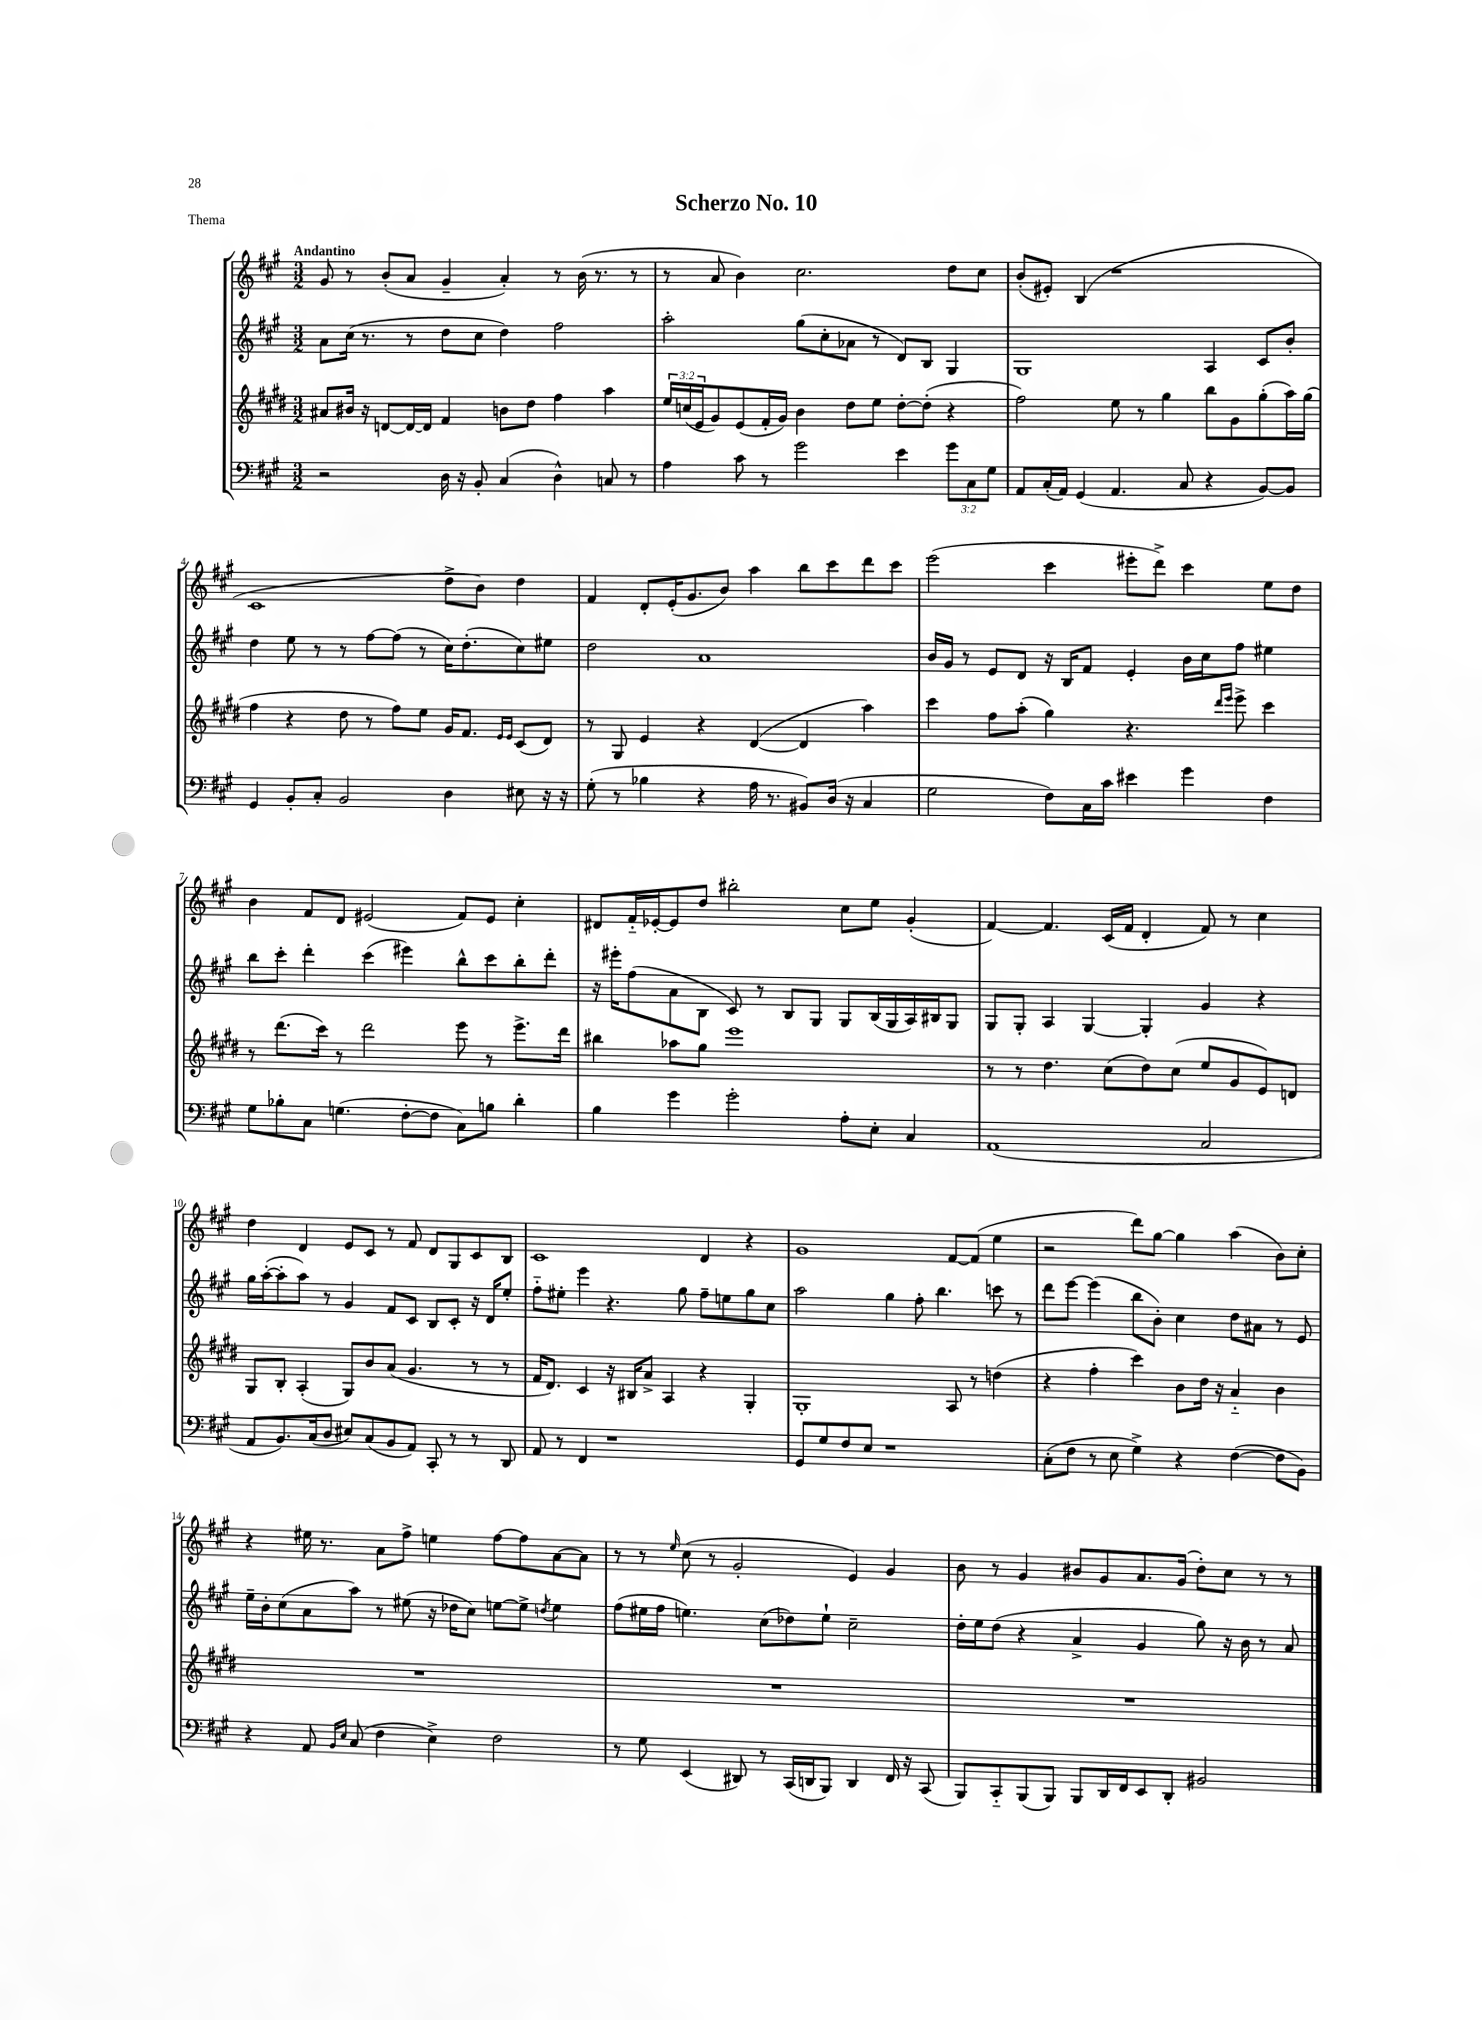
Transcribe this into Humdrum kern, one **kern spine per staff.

**kern	**kern	**kern	**kern
*part4	*part3	*part2	*part1
*staff4	*staff3	*staff2	*staff1
*clefF4	*clefG2	*clefG2	*clefG2
*k[f#c#g#]	*k[f#c#g#d#]	*k[f#c#g#]	*k[f#c#g#]
*M3/2	*M3/2	*M3/2	*M3/2
=1	=1	=1	=1
!	!	!	!LO:TX:a:B:t=Andantino
2r	8a#X/L	8a\L	8g#/
.	16b#X/Jk	(16cc#\Jk	8r
.	16r	8.r	.
.	[8dn/L	.	(8b'/L
.	16d/L_	8r	8a/J
.	16d/JJ]	.	.
16D\	4f#/	8dd\L	4g#~/
16r	.	.	.
8BB'/	.	8cc#\J	.
(4C#/	8bn\L	4dd\)	4a'/)
.	8dd#\J	.	.
4D^^\)	4ff#\	2ff#\	8r
.	.	.	(16b\
.	.	.	8.r
8Cn/	4aa\	.	.
8r	.	.	8r
=2	=2	=2	=2
4A\	24ee/LL	2aa'\	8r
.	(24ccn/	.	.
.	24e/J	.	.
.	8g#/)	.	8a/
8c#\	(8e/	.	4b\)
8r	16f#'/L	.	.
.	16g#/JJ)	.	.
2g#\	4b\	(8gg#\L	2.cc#\
.	.	8cc#'\	.
.	8dd#\L	8a-X\J	.
.	8ee\J	8r	.
4e\	[8dd#'\L	8d/L)	.
.	(8dd#'\J]	8B/J	.
12g#\L	4r	4G#/	8dd\L
12C#\	.	.	.
.	.	.	8cc#\J
12G#\J	.	.	.
=3	=3	=3	=3
8AA/L	2ff#\)	1G#	(8b'/L
(16C#'/L	.	.	8e#X'/J)
16AA/JJ)	.	.	.
(4GG#/	.	.	(4B/
4.AA/	8ee\	.	1r
.	8r	.	.
.	4gg#\	.	.
8C#/	.	.	.
4r	8bb\L	4A/	.
.	8g#\	.	.
[8BB/L)	(8gg#'\	8c#/L	.
8BB/J]	16aa\L)	8b'/J	.
.	(16gg#\JJ	.	.
!!LO:LB:g=z
=4	=4	=4	=4
4GG#/	4ff#\	4dd\	1c#
8BB'/L	4r	8ee\	.
8C#'/J	.	8r	.
2BB/	8dd#\	8r	.
.	8r	[8ff#\L	.
.	8ff#\L)	(8ff#\J]	.
.	8ee\J	8r	.
4D\	16g#/KL	16cc#\KL)	8dd^\L
.	8.f#/J	(8.dd'\	.
.	.	.	8b\J)
.	16qqe/LL	.	.
.	16qqe/JJ	.	.
8E#X\	(8c#/L	8cc#\)	4dd\
16r	8d#/J)	8ee#X\J	.
16r	.	.	.
=5	=5	=5	=5
(8G#'\	8r	2dd\	4f#/
8r	8G#/	.	.
4B-X\	4e/	.	8d'/L
.	.	.	(16e'/K
.	.	.	8.g#/
4r	4r	1a	.
.	.	.	8b/J)
16A\	([4d#/	.	4aa\
8.r	.	.	.
8BB#X/L)	4d#/]	.	8bb\L
(16D/Jk	.	.	8ccc#\
16r	.	.	.
4C#/	4aa\)	.	8ddd\
.	.	.	8ccc#\J
=6	=6	=6	=6
2G#\	4ccc#\	16b/LL	(2eee\
.	.	16g#/JJ	.
.	.	8r	.
.	8ff#\L	8e/L	.
.	(8aa'\J	8d/J	.
8F#\L)	4gg#\)	16r	4ccc#\
.	.	16B/KL	.
16C#\L	.	8f#/J	.
16c#\JJ	.	.	.
4e#X\	4.r	4e'/	8eee#X'\L
.	.	.	8ddd^\J)
4g#\	.	16b\LL	4ccc#\
.	.	16cc#\J	.
.	16qqddd#/LL	.	.
.	16qqeee/JJ	.	.
.	8eee^\	8ff#\J	.
4F#\	4ccc#\	4ee#X\	8ee\L
.	.	.	8dd\J
!!LO:LB:g=z
=7	=7	=7	=7
8G#\L	8r	8bb\L	4b\
8B-X'\	(8.ddd#\L	8ccc#'\J	.
8C#\J	.	4ddd'\	8f#/L
.	16ccc#\Jk)	.	.
(4.Gn\	8r	.	8d/J
.	2ddd#\	(4ccc#\	(2e#X/
[8F#'\L	.	4eee#X\)	.
8F#\J]	.	.	.
8C#\L)	8eee\	8bb^^\L	8f#/L)
8Bn\J	8r	8ccc#\	8e#/J
4d'\	8.eee^\L	8bb'\	4cc#'\
.	.	8ddd'\J	.
.	16ddd#\Jk	.	.
=8	=8	=8	=8
4B\	4bb#X\	16r	8d#X/L
.	.	16eee#X'\KL	.
.	.	(8ff#\	16f#/L
.	.	.	[16e-X'/J
4g#\	8aa-X\L	8a\	8e-/]
.	8gg#\J	8B\J	8dd/J
2g#'\	1eee	8c#/)	2bb#X'\
.	.	8r	.
.	.	8B/L	.
.	.	8G#/J	.
8A'\L	.	8G#/L	8cc#\L
8E'\J	.	(16B/L	8ee\J
.	.	16G#/	.
4C#/	.	16A/)	(4g#'/
.	.	16B#X/J	.
.	.	8G#/J	.
=9	=9	=9	=9
(1AA	8r	8G#/L	[4f#/)
.	8r	8G#'/J	.
.	4.dd#\	4A/	4.f#/]
.	.	[4G#/	.
.	(8cc#\L	.	(16c#/LL
.	.	.	16f#/JJ
.	8dd#\)	4G#'/]	4d'/
.	(8cc#\J	.	.
2C#/	8ee/L	4g#/	8f#/)
.	8g#/	.	8r
.	8e/)	4r	4cc#\
.	8dn/J	.	.
!!LO:LB:g=z
=10	=10	=10	=10
8AA/L	8G#/L	16gg#\LL	4dd\
.	.	([16aa'\J	.
8.BB/)	8B'/J	8aa'\]	.
.	(4A'/	8aa\J)	4d/
(16C#/k	.	.	.
8D/J	.	8r	.
8E#X/L)	8G#/L)	4g#/	8e/L
(8C#/	8b/	.	8c#/J
8BB/	(8a/J	8f#/L	8r
8AA/J)	4.g#/	8c#/J	8f#/
8CC#'/	.	8B/L	8d/L
8r	.	8c#'/J	8G#/
8r	8r	16r	8c#/
.	.	16d/KL	.
8DD/	8r	8ee'/J	8B/J
=11	=11	=11	=11
8AA/	16f#/KL	8ff#\L	1c#
.	8.d#/J)	.	.
8r	.	8ee#X'\J	.
4FF#/	4c#/	4eee\	.
1r	16r	4.r	.
.	16B#X/KL	.	.
.	8a^/J	.	.
.	4A/	.	.
.	.	8gg#\	.
.	4r	8ff#~\L	4d/
.	.	8een\	.
.	4G#'/	8gg#\	4r
.	.	8cc#\J	.
=12	=12	=12	=12
8GG#/L	1G#'	2aa\	1g#
8G#/	.	.	.
8F#/	.	.	.
8E/J	.	.	.
1r	.	4gg#\	.
.	.	8ff#'\	.
.	.	4.bb\	.
.	8A/	.	[8f#/L
.	8r	.	(8f#/J]
.	(4ddn\	8cccn\	4ee\
.	.	8r	.
=13	=13	=13	=13
(8C#'\L	4r	8ddd\L	2r
8F#\J	.	[8eee\J	.
8r	4ff#'\	(4eee\]	.
8E\	.	.	.
4G#^\)	4ccc#\)	8bb\L	8ddd\L)
.	.	8b'\J)	[8gg#\J
4r	8b\L	4cc#\	4gg#\]
.	16dd#\Jk	.	.
.	16r	.	.
([4F#\	4a/	8dd\L	(4aa\
.	.	8a#X\J	.
8F#\L]	4b\	8r	8b\L)
8BB\J)	.	8e/	8cc#'\J
!!LO:LB:g=z
=14	=14	=14	=14
4r	1.r	16ee~\LL	4r
.	.	16b'\J	.
.	.	(8cc#\	.
8AA/	.	8a\	16ee#X\
.	.	.	8.r
16qqBB/LL	.	.	.
16qqE/JJ	.	.	.
(8C#/	.	8aa\J)	.
4F#\	.	8r	8a\L
.	.	(8ee#X\	8ff#^\J
4E^\)	.	16r	4een\
.	.	16dd-X\KL	.
.	.	8cc#\J)	.
2F#\	.	[8een\L	[8ff#\L
.	.	8ee^\J]	8ff#\]
.	.	8qddn/	.
.	.	4ee\	[8a\
.	.	.	8a\J]
=15	=15	=15	=15
8r	1.r	(8ff#\L	8r
8G#\	.	16ee#X\L	8r
.	.	16ff#\JJ	.
.	.	.	16qqee/
(4EE/	.	4.een\)	(8cc#\
.	.	.	8r
8DD#X/)	.	.	2g#'/
8r	.	(8cc#\L	.
(16CC#/LL	.	8dd-X\)	.
16DDn/J	.	.	.
8BBB/J)	.	8ee`\J	.
4DD/	.	2cc#~\	4e/)
16FF#/	.	.	4g#/
16r	.	.	.
(8CC#/	.	.	.
=16	=16	=16	=16
8BBB/L)	1.r	16dd'\LL	8b\
.	.	16ee\J	.
8CC#/	.	(8dd\J	8r
(8BBB/	.	4r	4g#/
8BBB/J)	.	.	.
8BBB/L	.	4a^/	8b#X/L
16DD/L	.	.	8g#/
16FF#/J	.	.	.
8EE/	.	4g#/	8.a/
8DD'/J	.	.	.
.	.	.	(16g#/Jk
2BB#X/	.	8gg#\)	8dd'\L)
.	.	16r	8cc#\J
.	.	16b\	.
.	.	8r	8r
.	.	8a/	8r
==	==	==	==
*-	*-	*-	*-
